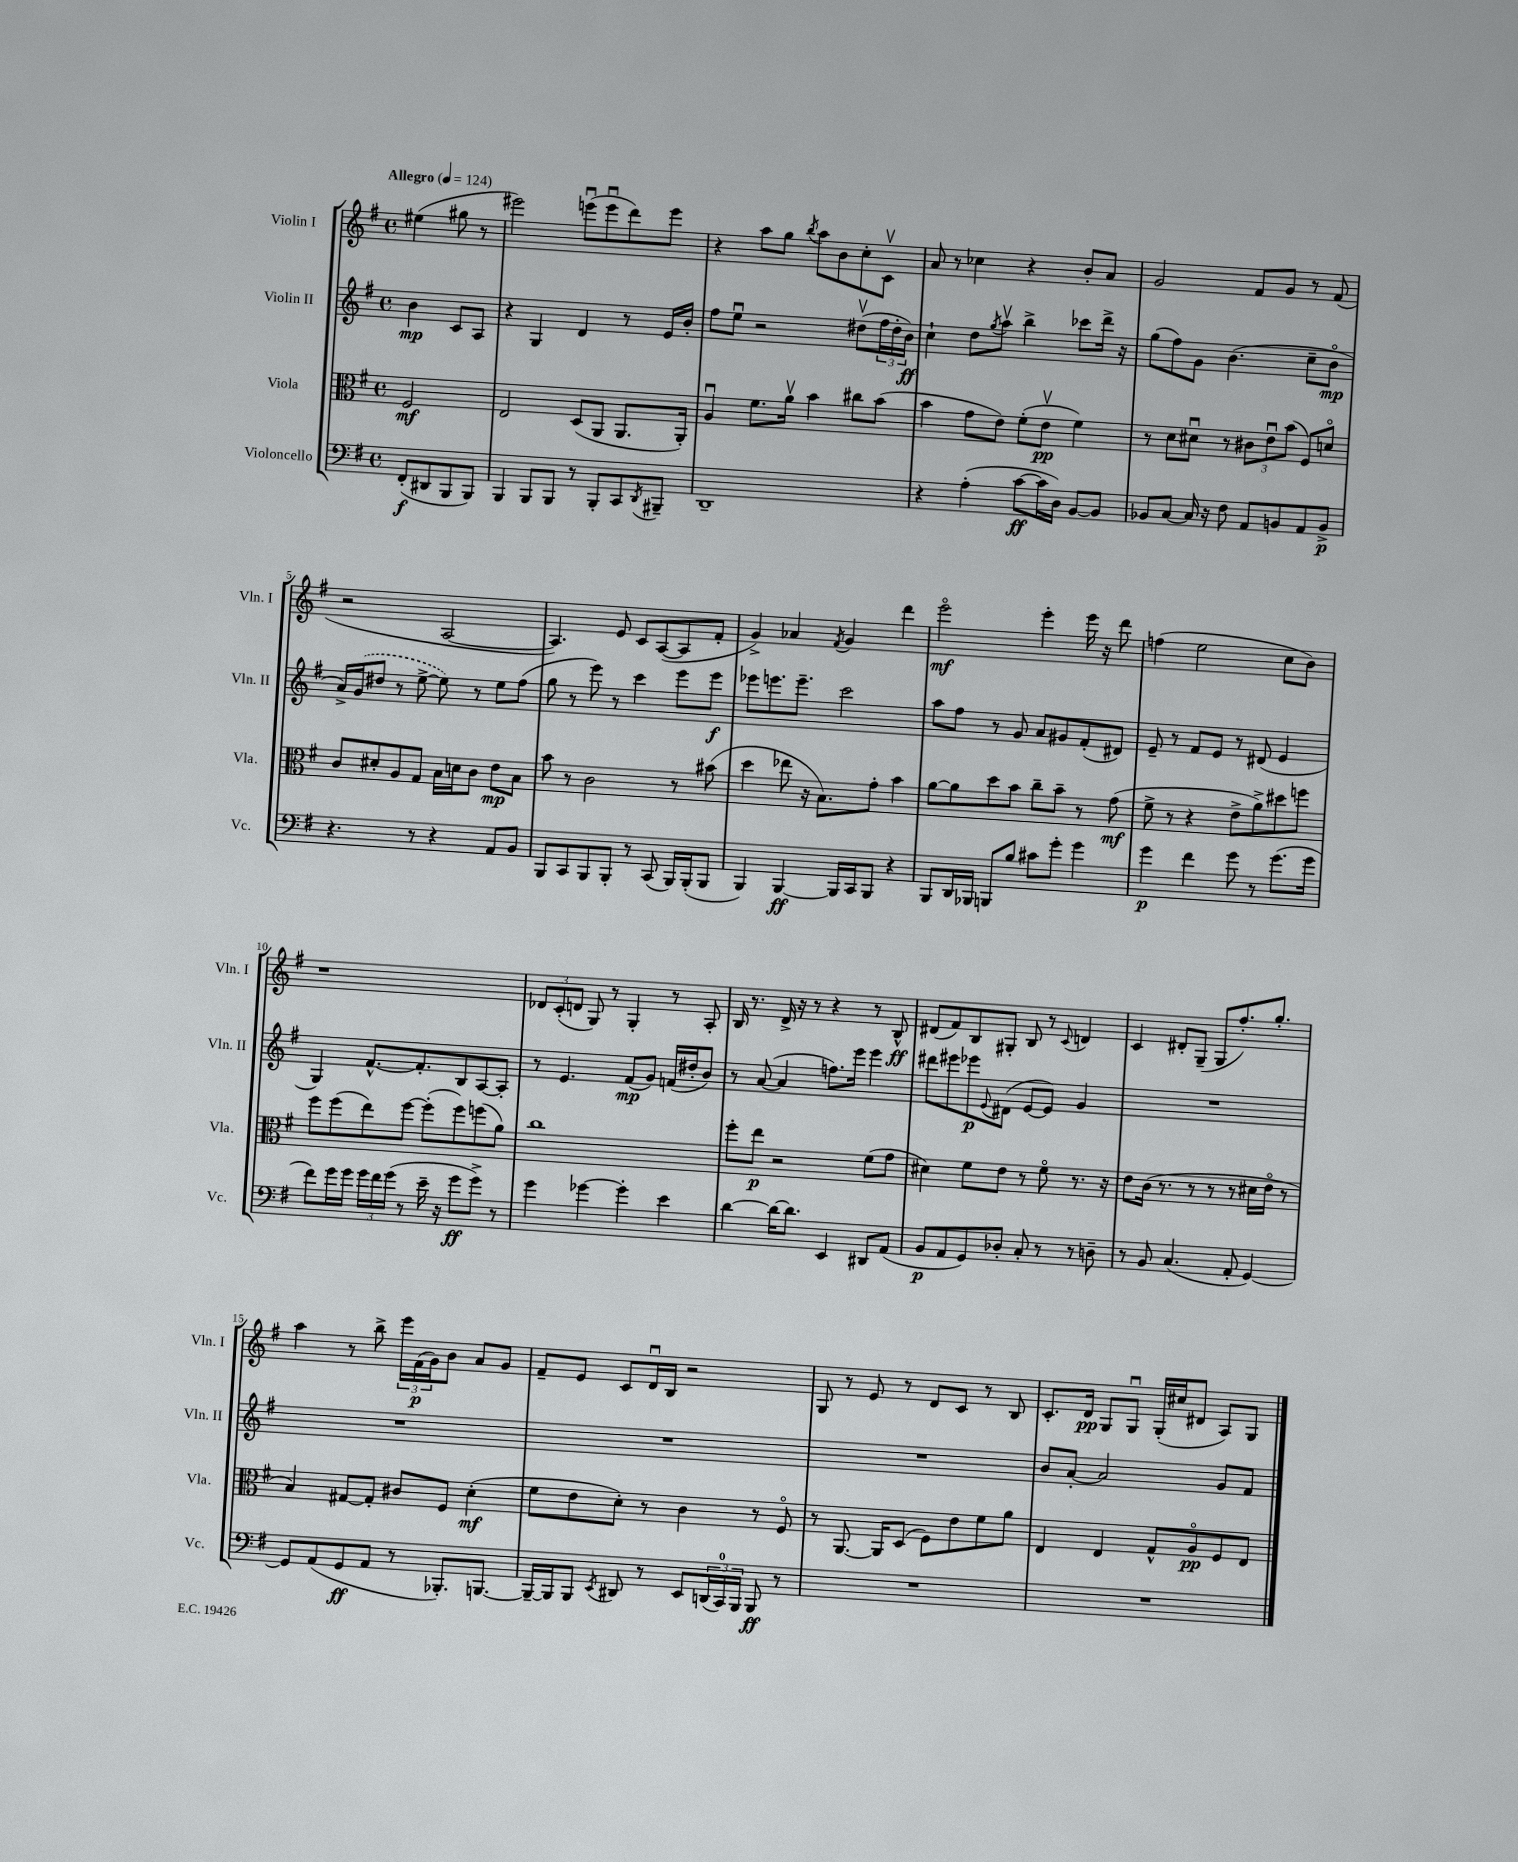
<<
\new StaffGroup <<
\new Staff = "s0" \with { instrumentName = "Violin I" shortInstrumentName = "Vln. I" } {
    \clef treble \key g \major \defaultTimeSignature \time 4/4 \partial 2 \tempo "Allegro" 4 = 124
    eis''4( gis''8 r8 |
    eis'''2) e'''8\downbow( e'''8\downbow d'''8) e'''8 |
    r4 a''8 g''8 \acciaccatura { b''8 } a''8 b'8 c''8-. c'8\upbow |
    a'8 r8 ces''4 r4 b'8-. a'8 |
    g'2 fis'8 g'8 r8 fis'8( |
    r2 a2~ |
    a4.) e'8 c'8 a8~( a8 fis'8-. |
    g'4->) aes'4 \acciaccatura { fis'8 } g'4 d'''4 |
    e'''2\flageolet\mf e'''4-. e'''16 r16 d'''8 |
    f''4( e''2 c''8 b'8) |
    r1 |
    \tuplet 3/2 { des'8 c'8-.( d'8 } g8) r8 g4-. r8 a8-. |
    b16 r8. d'16-> r16 r8 r4 r8 b8-^\ff |
    dis'8( fis'8) b8 gis8-. b8 r8 \appoggiatura { c'8 } d'4 |
    c'4 dis'8-. g8--( g8 fis''8.-.) g''8.-. |
    a''4 r8 b''8-> \tuplet 3/2 { e'''16 fis'16\p( g'16) } b'8 a'8 g'8 |
    fis'8-- e'8 c'8 d'16\downbow b16 r2 |
    g8 r8 e'8 r8 d'8 c'8 r8 b8 |
    c'8.-. d'16\pp g8 g8\downbow g16-.( cis''16 dis'8 a8) g8 \bar "|." |
}
\new Staff = "s1" \with { instrumentName = "Violin II" shortInstrumentName = "Vln. II" } {
    \clef treble \key g \major \defaultTimeSignature \time 4/4 \partial 2
    b'4\mp c'8 a8 |
    r4 g4 d'4 r8 e'16 b'16-. |
    fis''8 e''8\downbow r2 dis''8\upbow( \tuplet 3/2 { fis''16 dis''16-. b'16\ff) } |
    c''4-! d''8 \acciaccatura { g''8 } a''8\upbow b''4-> ces'''8 d'''16-> r16 |
    g''8( fis''8) g'8 b'4.( c''8-- b'8\flageolet\mp |
    a'16->) \once \slurDashed g'16( dis''8 r8 e''8~-> e''8) r8 e''8 fis''8( |
    g''8 r8 e'''8) r8 c'''4 e'''8 e'''8\f |
    ees'''8 e'''8. e'''8.-- c'''2 |
    a''8 fis''8 r8 g'8 a'8 gis'8 fis'8-.( dis'8) |
    e'8-- r8 fis'8 e'8 r8 dis'8( e'4 |
    g4) fis'8.~-^ fis'8.-. b8 a8~ a8-. |
    r8 e'4. fis'8\mp( g'8) f'16( dis''16-. b'8) |
    r8 a'8~( a'4 f''8.) e'''16 e'''4 |
    dis'''8 eis'''8 ees'''8\p \appoggiatura { e'8 } dis'8( e'8~ e'8) g'4 |
    R1 |
    R1 |
    R1 |
    R1 |
    b'8 a'8~-. a'2 g'8 fis'8 \bar "|." |
}
\new Staff = "s2" \with { instrumentName = "Viola" shortInstrumentName = "Vla." } {
    \clef alto \key g \major \defaultTimeSignature \time 4/4 \partial 2
    fis2\mf |
    e2 d8( a,8 a,8. a,16-.) |
    a4\downbow fis'8. a'16\upbow b'4 cis''8 b'8( |
    b'4 g'8 e'8) fis'8-.( e'8\upbow\pp fis'4) |
    r8 d'8 dis'8\downbow r8 \tuplet 3/2 { cis'8 e'8\downbow b'8( } fis8) d'8\flageolet |
    c'8 dis'8-. a8 g8 b16 d'16 c'8 e'8\mp b8 |
    b'8 r8 c'2 r8 bis'8( |
    d''4 ees''8 r16 b8.) g'8-. b'4 |
    a'8~ a'8 d''8 b'8 c''8-- b'8-- r8 g'8\mf( |
    fis'8-> r8 r4 e'8-> a'8->) dis''8 f''8 |
    fis''8 fis''8( e''8) fis''8~ fis''8-.( fis''8) f''8( a'8) |
    c''1 |
    fis''8-. e''8\p r2 fis'8( g'8 |
    dis'4) fis'8 e'8 r8 fis'8\flageolet r8. r16 |
    e'8 c'16( r8. r8 r8 r8 dis'16 e'16\flageolet r8 |
    b4) gis8~ gis8-. cis'8 fis8 d'4-.\mf( |
    fis'8 e'8 d'8-.) r8 c'4 r8 fis8\flageolet |
    r8 a,8.~ a,16 d8( fis8) e'8 fis'8 a'8 |
    e4 e4 g8-^ a8\flageolet\pp fis8 e8 \bar "|." |
}
\new Staff = "s3" \with { instrumentName = "Violoncello" shortInstrumentName = "Vc." } {
    \clef bass \key g \major \defaultTimeSignature \time 4/4 \partial 2
    fis,8-.\f( dis,8 b,,8 b,,8) |
    b,,4 b,,8 b,,8 r8 b,,8-. c,8 \acciaccatura { d,8 } bis,,8-- |
    d,1-- |
    r4 a4-.( c'8~\ff c'16 d16) b,8~ b,8 |
    bes,8 c8~ c16 r16 fis8 a,8 b,8 a,8 b,8->\p |
    r4. r8 r4 a,8 b,8 |
    b,,8 c,8 b,,8 b,,8-. r8 c,8( b,,16) b,,16-.( b,,8 |
    b,,4) b,,4~\ff b,,16 c,16 b,,8 r4 |
    b,,8 d,16 bes,,16 b,,8 b8 cis'8 g'8-. g'4 |
    g'4\p fis'4 g'8 r8 g'8.( g'16 |
    fis'8) g'16 g'16 \tuplet 3/2 { g'16 fis'16 g'16( } r8 e'16-- r16 g'8\ff g'8->) r8 |
    g'4 ges'4~ ges'4-. e'4 |
    d'4~ d'16~ d'8. e,4 dis,8 a,8( |
    b,8\p a,8 g,8) des8-. c8-. r8 r8 d8-- |
    r8 b,8 c4.( a,8-. g,4~) |
    g,8 a,8( g,8\ff a,8 r8 bes,,8.-.) b,,8.~ |
    b,,16~-- b,,16 b,,8 \acciaccatura { e,8 } dis,8 r8 e,8 \tuplet 3/2 { d,16( c,16-0) b,,16 } b,,8\ff r8 |
    R1 |
    R1 \bar "|." |
}
>>
>>
